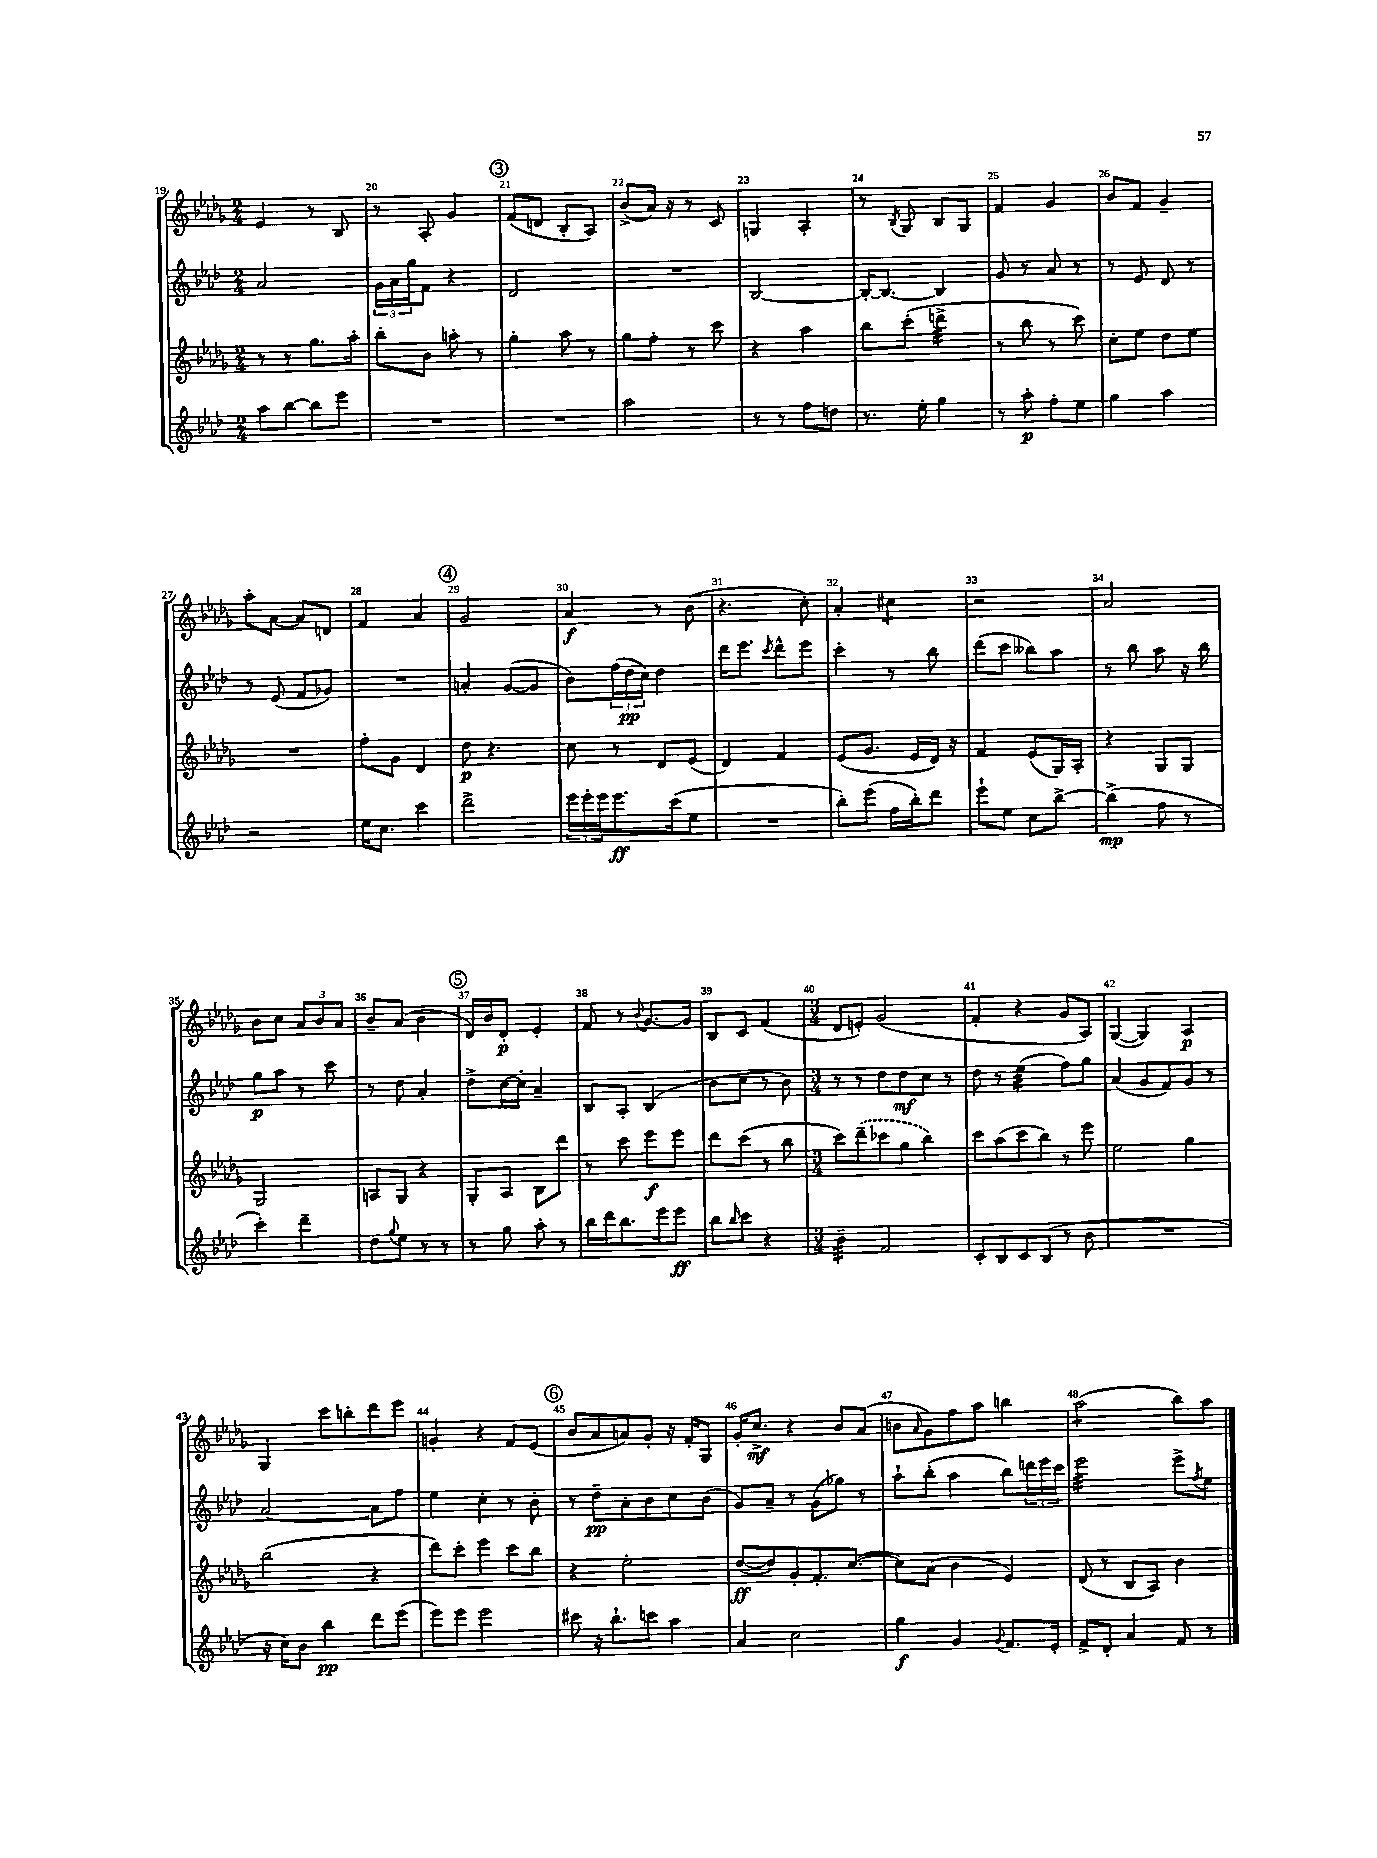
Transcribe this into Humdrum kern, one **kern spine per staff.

**kern	**kern	**kern	**kern
*staff4	*staff3	*staff2	*staff1
*clefG2	*clefG2	*clefG2	*clefG2
*k[b-e-a-d-]	*k[b-e-a-d-g-]	*k[b-e-a-d-]	*k[b-e-a-d-g-]
*M2/4	*M2/4	*M2/4	*M2/4
8aa-\L	8r	2a-/	4e-/
[8bb-\J	8r	.	.
8bb-\]L	8.gg-\L	.	8r
8eee-\J	.	.	8B-/
.	16aa-'\Jk	.	.
=	=	=	=
2r	8bb-'\L	24g\LL	8r
.	.	24a-\	.
.	.	24gg\J	.
.	8b-\J	8f\J	8A-'/
.	8aa'\	4r	4g-/
.	8r	.	.
=	=	=	=
2r	4gg-'\	2d-/	(8f/L
.	.	.	8d/J
.	8aa-\	.	8B-'/L
.	8r	.	8A-/J)
=	=	=	=
2aa-\	8gg-\L	2r	(8b-^/L
.	8ff'\J	.	16a-/Jk)
.	.	.	16r
.	8r	.	8r
.	8ccc\	.	8c/
=	=	=	=
8r	4r	[2B-/	4G/
8r	.	.	.
8ff\L	4aa-\	.	4A-'/
8dd\J	.	.	.
=	=	=	=
8.r	8bb-\L	16B-'/_LK	8r
.	.	8.B-/_J	.
.	.	.	8qB-/
.	(8ccc'\J	.	8G-/
16ee-'\	.	.	.
4gg\	4ddd^\	4B-/]	8B-/L
.	.	.	8G-/J
=	=	=	=
8r	8r	8g/	4f/
8aa-'\	8bb-\	8r	.
8ff'\L	8r	8a-/	4g-/
8ee-\J	8ccc\)	8r	.
=	=	=	=
4gg\	8cc'\L	8r	8b-/L
.	8ee-\J	8e-/	8f/J
4aa-\	8dd-\L	8d-/	4g-~/
.	8ee-\J	8r	.
=	=	=	=
2r	2r	8r	8aa-'\L
.	.	(8e-/	[8a-\J
.	.	8f/L	8a-/]L
.	.	8g-/J)	8d/J
=	=	=	=
16ee-\LK	8ff'\L	2r	4f/
8.cc\J	.	.	.
.	8g-\J	.	.
4ccc\	4d-/	.	4a-/
=	=	=	=
2ddd-^\	8dd-\	4a'/	2g-/
.	4.r	.	.
.	.	([8g/L	.
.	.	8g/]J	.
=	=	=	=
24eee-\LL	8cc\	8b-\L)	4a-/
24eee-'\	.	.	.
24eee-\J	.	.	.
8.eee-\	8r	(24ff\L	.
.	.	24dd-\	.
.	.	24cc\JJ)	.
.	8d-/L	4dd-\	8r
(16ccc\k	.	.	.
8ee-\J	(8e-/J	.	(8b-\
=	=	=	=
2r	4d-/)	16ddd-\LK	4.r
.	.	8.eee-\J	.
.	.	8qccc/	.
.	4f/	8ddd-^^\L	.
.	.	8eee-\J	8cc'\)
=	=	=	=
8bb-'\L)	(8e-/L	4ccc'\	4a-'/
(8eee-\J	8.g-/J	.	.
16ff\LL	.	8r	4cc#\
16bb-'\J)	16e-/LL	.	.
8ddd-\J	16d-/JJ)	8bb-\	.
.	16r	.	.
=	=	=	=
8eee-`\L	4f/	(8ddd-\L	2r
8ee-\J	.	8ccc\J	.
8cc\L	(8e-/L	8bb--\L)	.
[8bb-^\J	16G-/L)	8aa-\J	.
.	16A-'/JJ	.	.
=	=	=	=
(4bb-^\]	4r	8r	2a-/
.	.	8bb-\	.
8ff\	8G-/L	8aa-\	.
8r	8G-/J	16r	.
.	.	16bb-\	.
=	=	=	=
4ccc'\)	2G-/	8gg\L	8b-\L
.	.	8aa-\J	8cc\J
4ddd-~\	.	8r	12a-/L
.	.	.	12b-/
.	.	8ccc\	.
.	.	.	12a-/J
=	=	=	=
8dd-\L	8A/L	8r	8b-~/L
8qqgg/	.	.	.
8ee-\J	8G-/J	8dd-\	(8a-/J
8r	4r	4a-'/	4b-\
8r	.	.	.
=	=	=	=
8r	8G-'/L	8dd-^\L	16d-/LL)
.	.	.	16b-/J
8gg\	8A-/J	[16cc\L	8d-'/J
.	.	16cc'\]JJ	.
8aa-'\	8B-\L	4a-~/	4e-'/
8r	8ddd-\J	.	.
=	=	=	=
16bb-\LL	8r	8B-/L	8f/
16ddd-\J	.	.	.
8.bb-\	8ccc\	8A-'/J	8r
.	.	.	8qqb-/
.	8eee-\L	(4B-/	[8.g-/L
16eee-\k	.	.	.
8eee-\J	8eee-\J	.	.
.	.	.	16g-/]Jk
=	=	=	=
8bb-\L	8ddd-\L	8b-\L	8B-/L
16qqbb-/	.	.	.
8ccc\J	(8ccc\J	8cc\J	8c/J
4r	8r	8r	(4f/
.	8bb-\	8b-\)	.
=	=	=	=
*M3/4	*M3/4	*M3/4	*M3/4
4b-~\	8ccc\L)	8r	8d-/L
.	(8ddd-~\	8r	8e'/J)
2f/	8ccc-\	8dd-\L	(2g-/
.	8gg-\J	8dd-\	.
.	4bb-\)	8cc\J	.
.	.	8r	.
=	=	=	=
8c'/L	8ccc\L	8dd-\	4f'/
8B-/	(8aa-\	8r	.
8c/	8ccc\	(4ee-\	4r
(8B-/J	8bb-\J)	.	.
8r	8r	8ff\L)	8g-/L
8b-\	8eee-\	8gg\J	8A-/J)
=	=	=	=
2.r	2ee-\	(4a-/	([4G-/
.	.	8g/L	4G-/])
.	.	8f/)	.
.	4gg-\	8g/J	4A-/
.	.	8r	.
=	=	=	=
16r	(2bb-\	[2a-/	4G-/
16cc\LK)	.	.	.
8b-\J	.	.	.
4bb-\	.	.	8ccc\L
.	.	.	8bb'\
8ddd-\L	4r	8a-\]L	8ddd-\
(8eee-\J	.	8ff\J	8eee-\J
=	=	=	=
8eee-\L)	8ddd-\L)	4ee-\	4g'/
8eee-\J	8ccc'\J	.	.
2eee-\	4eee-\	4cc'\	4r
.	8ccc\L	8r	8f/L
.	8bb-\J	8b-'\	(8e-/J
=	=	=	=
8ccc#\	4r	8r	8b-/L
16r	.	8dd-~\L	8a-/
8.bb-`\L	.	.	.
.	2ee-'\	8a-'\	8a/)
8ccc\J	.	8b-\	8g-'/J
4aa-\	.	8cc\	16r
.	.	.	16f'/LK
.	.	(8b-\J	8G-/J
=	=	=	=
4a-/	([8dd-/L	8g/L)	16g-'/LK
.	.	.	8.cc^/J
.	8dd-/])	8a-~/J	.
2cc\	8g-'/	8r	4r
.	8.f'/	(8g\L	.
.	.	8gg-\J)	8b-/L
.	([8.cc/J	.	.
.	.	8r	(8a-/J
=	=	=	=
4gg\	8cc\]L)	8aa-`\L	8b\L
.	.	.	16qqa-/
.	(8a-\J	(8bb-'\J	8g-\)
4g/	4b-\	4aa-\	8ff\
.	.	.	8aa-\J
8qqg/	.	.	.
8.f/L	4e-/)	8bb-\L)	4bb\
.	.	24ddd\L	.
.	.	24eee-\	.
16e-'/Jk	.	.	.
.	.	24ccc\JJ	.
=	=	=	=
8f^/L	(8d-/	2eee-\	(2aa-\
8d-'/J	8r	.	.
4a-/	8B-/L	.	.
.	8A-/J)	.	.
8f/	4b-\	8eee-^\L	8bb-\L)
.	.	8qff/	.
8r	.	8ee-\J	8aa-\J
==	==	==	==
*-	*-	*-	*-
